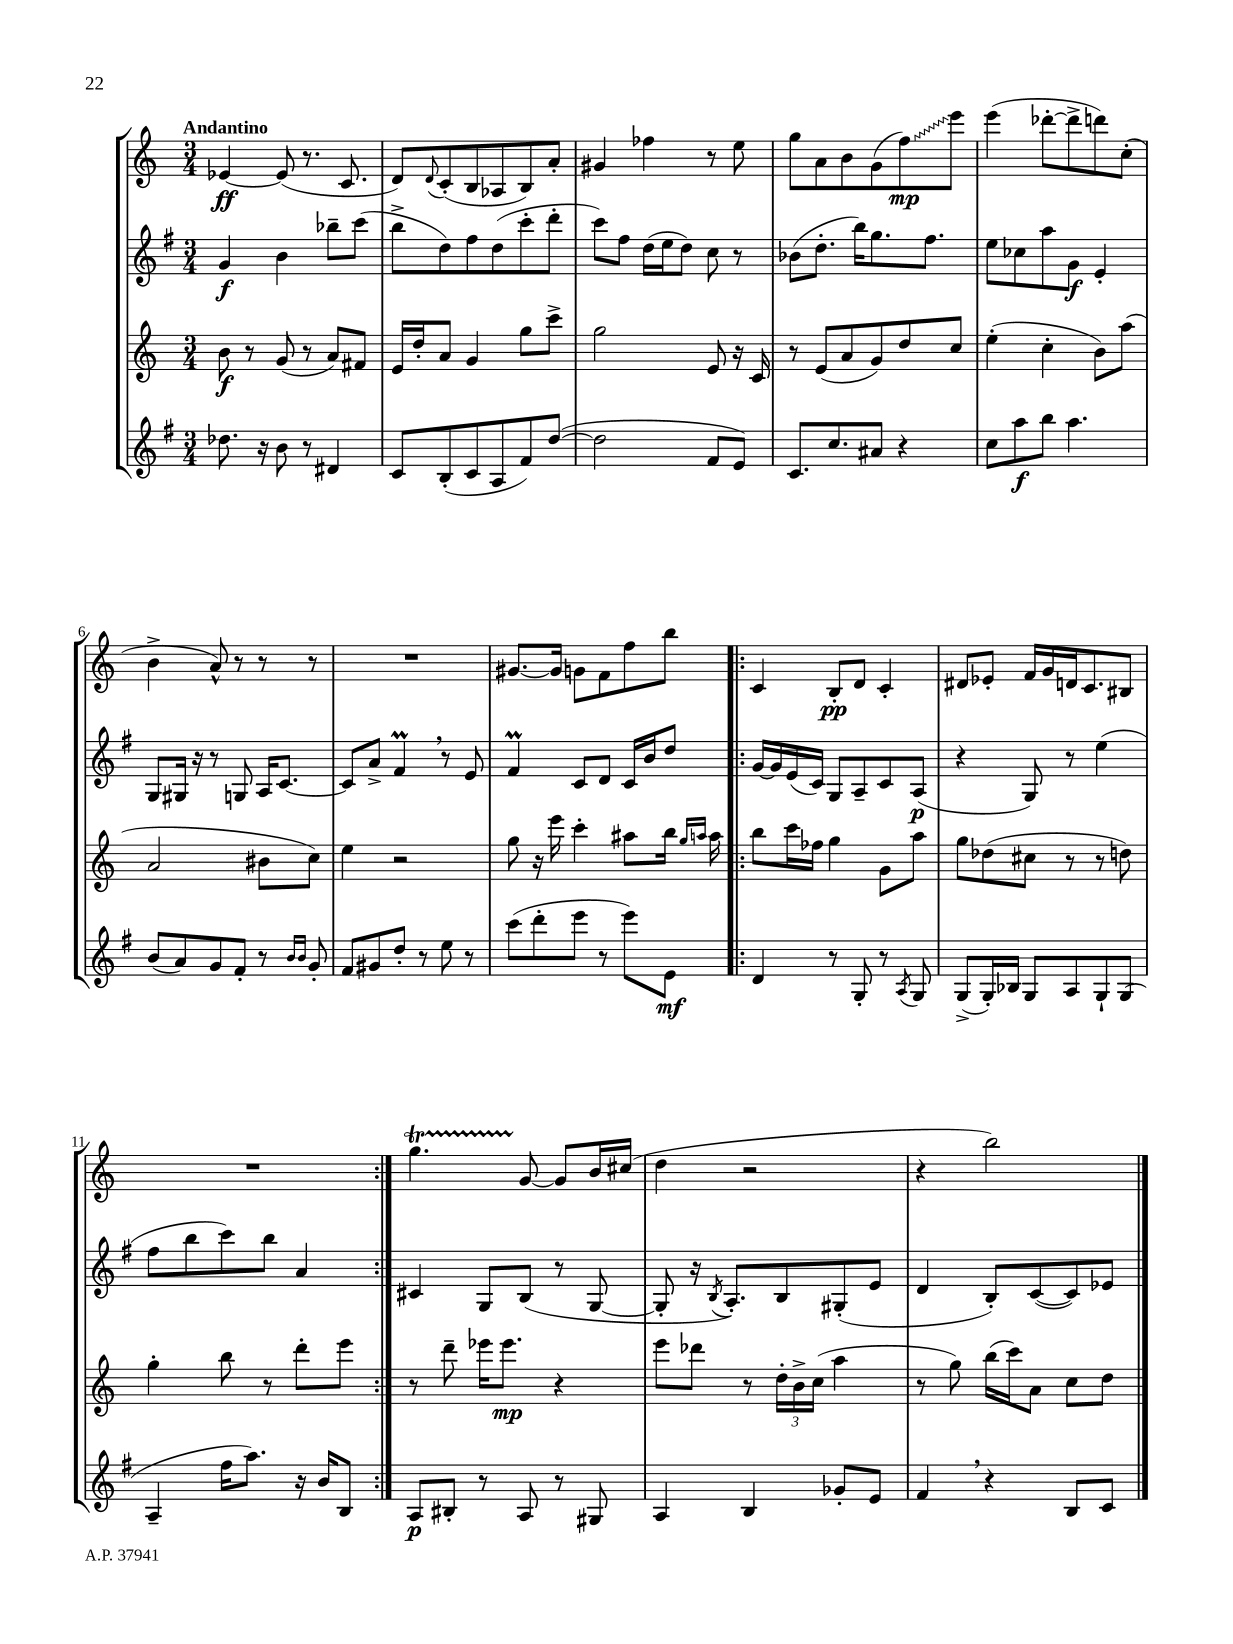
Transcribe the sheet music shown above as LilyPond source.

<<
\new StaffGroup <<
\new Staff = "s0" {
    \clef treble \key c \major \numericTimeSignature \time 3/4 \tempo "Andantino"
    ees'4~\ff ees'8( r8. c'8. |
    d'8) \appoggiatura { d'8 } c'8-.( b8 aes8 b8) a'8-. |
    gis'4 fes''4 r8 e''8 |
    g''8 a'8 b'8 g'8( \once \override Glissando.style = #'zigzag f''8\glissando\mp) e'''8 |
    e'''4( des'''8~-. des'''8-> d'''8) c''8-.( |
    b'4-> a'8-^) r8 r8 r8 |
    R2. |
    gis'8.~ gis'16 g'8 f'8 f''8 b''8 |
    \repeat volta 2 { c'4 b8-.\pp d'8 c'4-. |
    dis'8 ees'8-. f'16 g'16 d'16 c'8. bis8 |
    R2. | }
    g''4.\startTrillSpan g'8~\stopTrillSpan g'8 b'16 cis''16( |
    d''4 r2 |
    r4 b''2) \bar "|." |
}
\new Staff = "s1" {
    \clef treble \key g \major \numericTimeSignature \time 3/4
    g'4\f b'4 bes''8-- c'''8( |
    b''8-> d''8) fis''8 d''8( c'''8-. d'''8-. |
    c'''8) fis''8 d''16( e''16 d''8) c''8 r8 |
    bes'8( d''8.-. b''16) g''8. fis''8. |
    e''8 ces''8 a''8 g'8\f e'4-. |
    g8 gis16 r16 r8 g8 a16 c'8.~ |
    c'8 a'8-> fis'4\prall \breathe r8 e'8 |
    fis'4\prall c'8 d'8 c'16 b'16 d''8 |
    \repeat volta 2 { g'16~ g'16 e'16( c'16) g8 a8-- c'8 a8\p( |
    r4 g8) r8 e''4( |
    fis''8 b''8 c'''8) b''8 a'4 | }
    cis'4 g8 b8( r8 g8~ |
    g8-. r16 \acciaccatura { b8 } a8.-.) b8 gis8-.( e'8 |
    d'4 b8-.) c'8~( c'8) ees'8 \bar "|." |
}
\new Staff = "s2" {
    \clef treble \key c \major \numericTimeSignature \time 3/4
    b'8\f r8 g'8( r8 a'8) fis'8 |
    e'16 d''16-. a'8 g'4 g''8 c'''8-> |
    g''2 e'8 r16 c'16 |
    r8 e'8( a'8 g'8) d''8 c''8 |
    e''4-.( c''4-. b'8) a''8( |
    a'2 bis'8 c''8) |
    e''4 r2 |
    g''8 r16 e'''16 c'''4-. ais''8 b''16 \grace { g''16 a''16 } a''16 |
    \repeat volta 2 { b''8 c'''16 fes''16 g''4 g'8 a''8 |
    g''8 des''8( cis''8 r8 r8 d''8) |
    g''4-. b''8 r8 d'''8-. e'''8 | }
    r8 d'''8-- ees'''16 ees'''8.\mp r4 |
    e'''8 des'''8 r8 \tuplet 3/2 { d''16-. b'16-> c''16( } a''4 |
    r8 g''8) b''16( c'''16) a'8 c''8 d''8 \bar "|." |
}
\new Staff = "s3" {
    \clef treble \key g \major \numericTimeSignature \time 3/4
    des''8. r16 b'8 r8 dis'4 |
    c'8 b8-.( c'8 a8 fis'8) d''8~( |
    d''2 fis'8 e'8) |
    c'8. c''8. ais'8 r4 |
    c''8 a''8\f b''8 a''4. |
    b'8( a'8) g'8 fis'8-. r8 \grace { b'16 b'16 } g'8-. |
    fis'8 gis'8 d''8-. r8 e''8 r8 |
    c'''8( d'''8-. e'''8 r8 e'''8) e'8\mf |
    \repeat volta 2 { d'4 r8 g8-. r8 \acciaccatura { a8 } g8 |
    g8->( g16-.) bes16 g8 a8 g8-! g8( |
    a4-- fis''16 a''8.) r16 b'16 b8 | }
    a8\p bis8-. r8 a8 r8 gis8 |
    a4 b4 ges'8-. e'8 |
    fis'4 \breathe r4 b8 c'8 \bar "|." |
}
>>
>>
